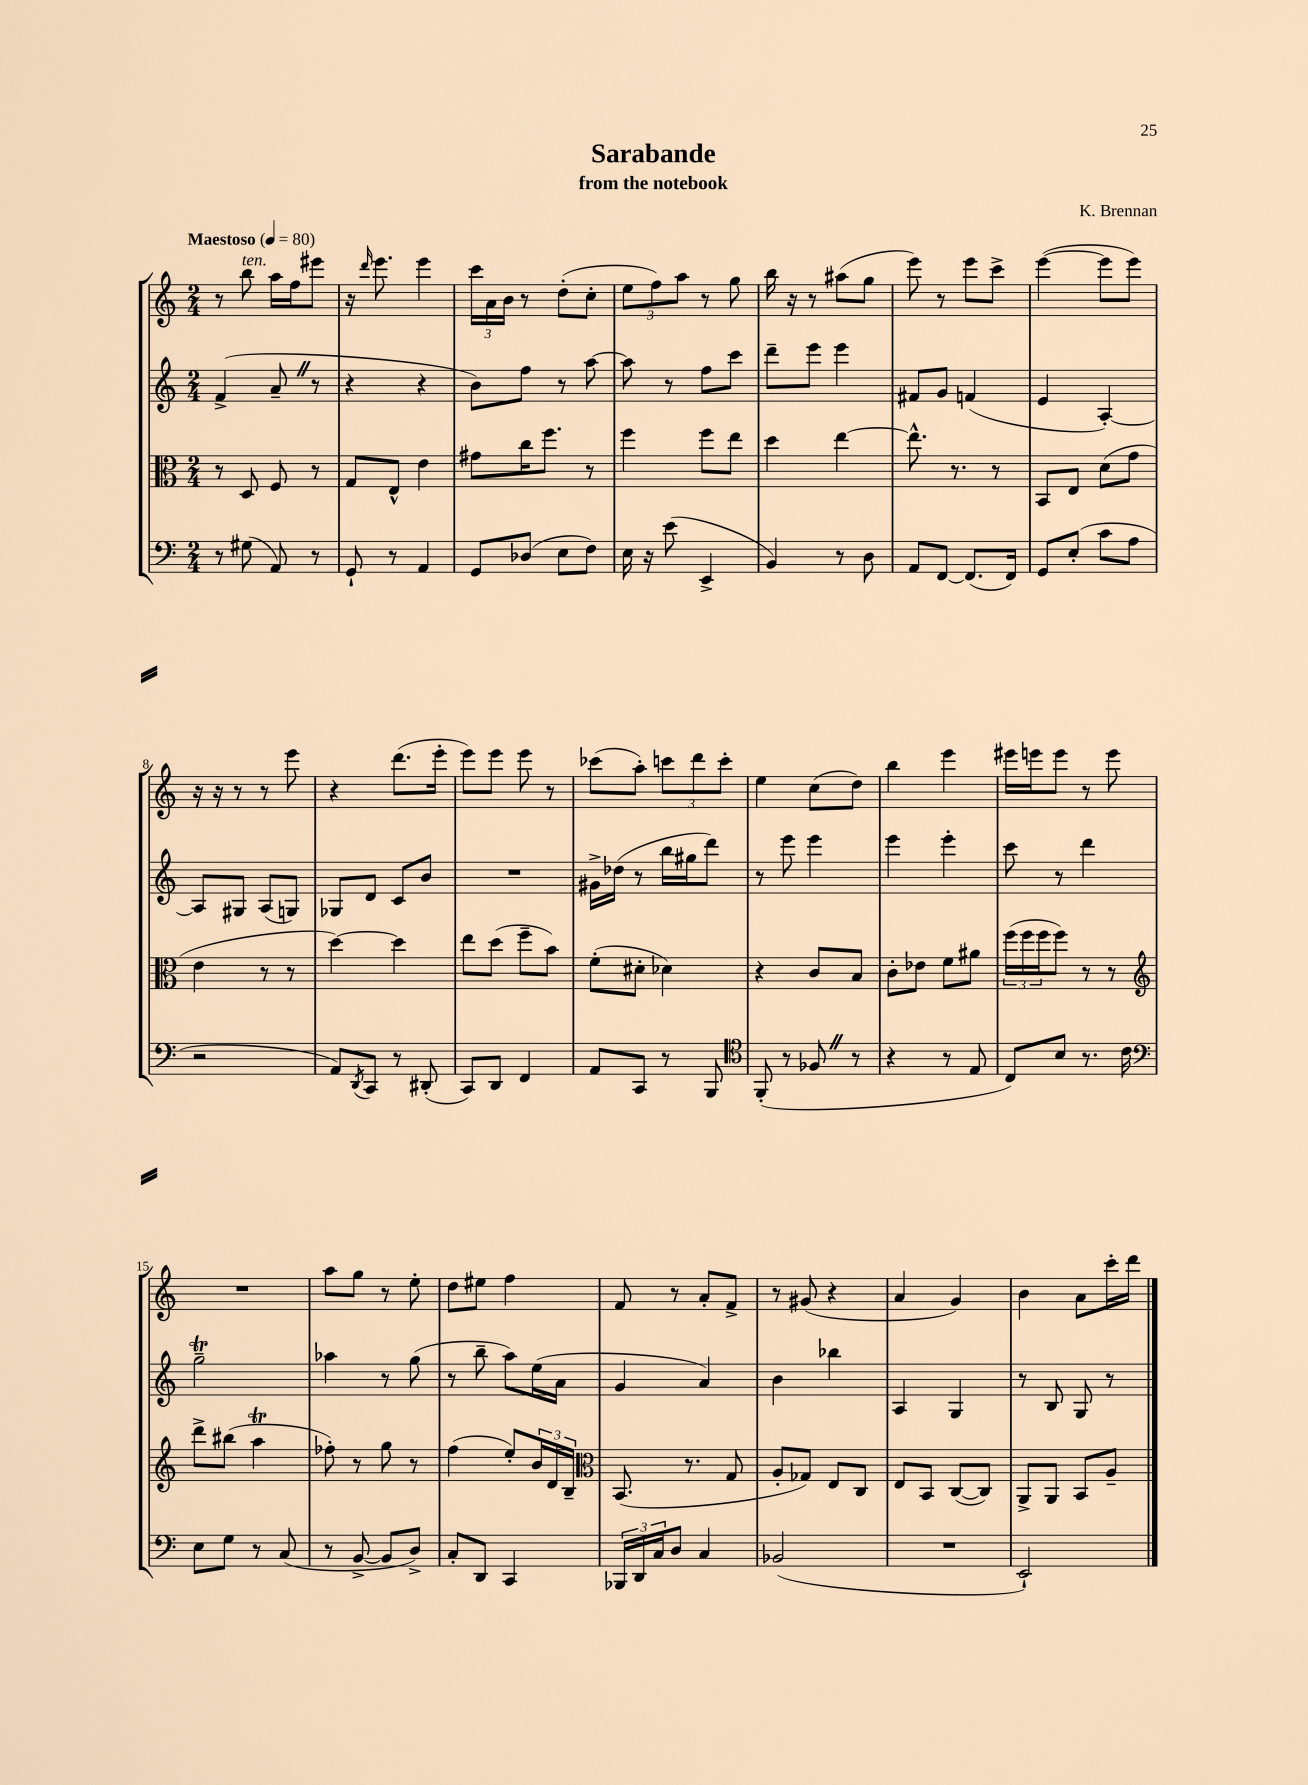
\header { title = "Sarabande" composer = "K. Brennan" subtitle = "from the notebook" }
<<
\new StaffGroup <<
\new Staff = "s0" {
    \clef treble \key c \major \numericTimeSignature \time 2/4 \tempo "Maestoso" 4 = 80
    r8 b''8^\markup { \italic "ten." } a''16 f''16 eis'''8 |
    r16 \grace { d'''16 } e'''8. e'''4 |
    \tuplet 3/2 { c'''16 a'16 b'16 } r8 d''8-.( c''8-. |
    \tuplet 3/2 { e''8 f''8) a''8 } r8 g''8 |
    b''16 r16 r8 ais''8( g''8 |
    e'''8) r8 e'''8 c'''8-> |
    e'''4~( e'''8 e'''8) |
    r16 r16 r8 r8 e'''8 |
    r4 d'''8.( e'''16-. |
    e'''8) e'''8 e'''8 r8 |
    ces'''8( a''8-.) \tuplet 3/2 { c'''8 d'''8 c'''8-. } |
    e''4 c''8( d''8) |
    b''4 e'''4 |
    eis'''16 e'''16 e'''8 r8 e'''8 |
    R2 |
    a''8 g''8 r8 e''8-. |
    d''8 eis''8 f''4 |
    f'8 r8 a'8-. f'8-> |
    r8 gis'8( r4 |
    a'4 g'4) |
    b'4 a'8 c'''16-. d'''16 \bar "|." |
}
\new Staff = "s1" {
    \clef treble \key c \major \numericTimeSignature \time 2/4
    f'4->( a'8-- \once \override BreathingSign.text = \markup { \musicglyph "scripts.caesura.straight" } \breathe r8 |
    r4 r4 |
    b'8) f''8 r8 a''8~ |
    a''8 r8 f''8 c'''8 |
    d'''8-- e'''8 e'''4 |
    fis'8 g'8 f'4( |
    e'4 a4~-.) |
    a8 gis8 a8( g8) |
    ges8 d'8 c'8 b'8 |
    R2 |
    gis'16-> des''16( r8 b''16 gis''16 d'''8) |
    r8 e'''8 e'''4 |
    e'''4 e'''4-. |
    c'''8 r8 d'''4 |
    g''2--\trill |
    aes''4 r8 g''8( |
    r8 b''8-- a''8) e''16( a'16 |
    g'4 a'4) |
    b'4 bes''4 |
    a4 g4 |
    r8 b8 g8 r8 \bar "|." |
}
\new Staff = "s2" {
    \clef alto \key c \major \numericTimeSignature \time 2/4
    r8 d8 f8 r8 |
    g8 e8-^ e'4 |
    gis'8 c''16 f''8. r8 |
    f''4 f''8 e''8 |
    d''4 e''4~ |
    e''8.-^ r8. r8 |
    b,8 e8 d'8( g'8 |
    e'4 r8 r8 |
    d''4~) d''4 |
    e''8 d''8( f''8-- b'8) |
    f'8-.( dis'8-. des'4) |
    r4 c'8 b8 |
    c'8-. ees'8 f'8 ais'8 |
    \tuplet 3/2 { f''16( f''16 f''16 } f''8) r8 r8 |
    \clef treble d'''8-> bis''8( a''4\trill |
    fes''8-.) r8 g''8 r8 |
    f''4( e''8-.) \tuplet 3/2 { b'16 d'16 b16-- } |
    \clef alto b,8.( r8. g8 |
    a8-. ges8) e8 c8 |
    e8 b,8 c8~( c8) |
    a,8-> a,8 b,8 a8-- \bar "|." |
}
\new Staff = "s3" {
    \clef bass \key c \major \numericTimeSignature \time 2/4
    r8 gis8( a,8) r8 |
    g,8-! r8 a,4 |
    g,8 des8( e8 f8) |
    e16 r16 e'8( e,4-> |
    b,4) r8 d8 |
    a,8 f,8~ f,8.( f,16) |
    g,8 e8-.( c'8 a8 |
    r2 |
    a,8) \acciaccatura { d,8 } c,8 r8 dis,8-.( |
    c,8) d,8 f,4 |
    a,8 c,8 r8 b,,8 |
    \clef tenor f,8-.( r8 fes8 \once \override BreathingSign.text = \markup { \musicglyph "scripts.caesura.straight" } \breathe r8 |
    r4 r8 e8 |
    c8) b8 r8. c'16 |
    \clef bass e8 g8 r8 c8( |
    r8 b,8~-> b,8 d8->) |
    c8-. d,8 c,4 |
    \tuplet 3/2 { bes,,16 d,16 c16 } d8 c4 |
    bes,2( |
    R2 |
    e,2-!) \bar "|." |
}
>>
>>
